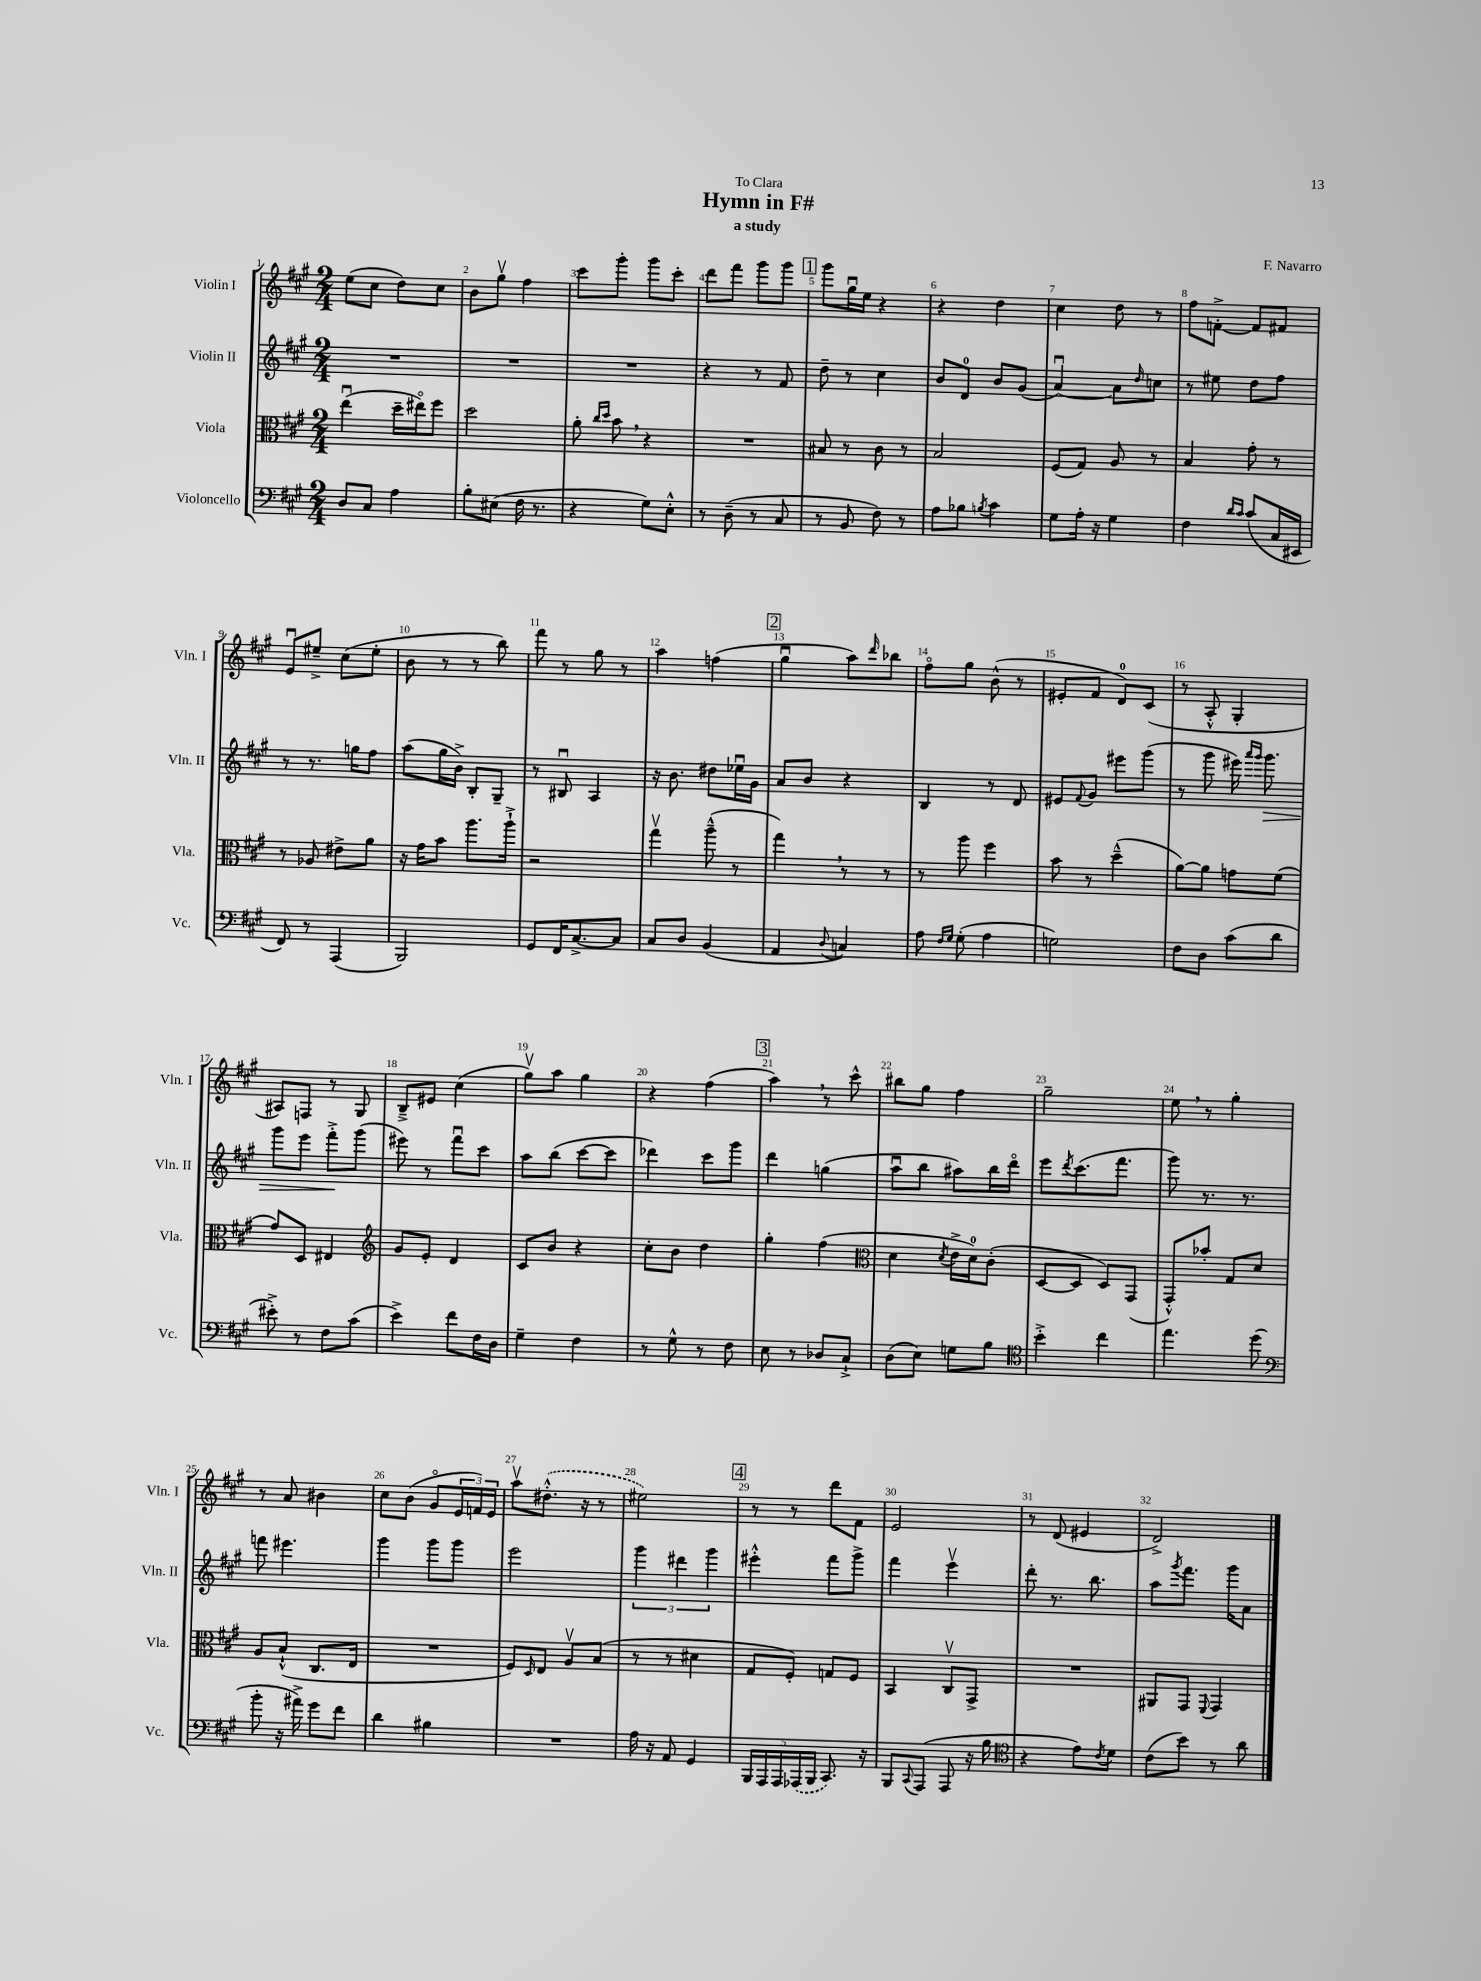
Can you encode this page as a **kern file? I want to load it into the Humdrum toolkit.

**kern	**kern	**kern	**kern
*staff4	*staff3	*staff2	*staff1
*clefF4	*clefC3	*clefG2	*clefG2
*k[f#c#g#]	*k[f#c#g#]	*k[f#c#g#]	*k[f#c#g#]
*M2/4	*M2/4	*M2/4	*M2/4
8D/L	(4eeu\	2r	(8ee\L
8C#/J	.	.	8cc#\J
4A\	16dd~\LL	.	8dd\L)
.	16ee#o\J)	.	.
.	8ff#\J	.	8cc#\J
=	=	=	=
8B'\L	2dd\	2r	8b\L
(8E#\J	.	.	8gg#v\J
16F#\	.	.	4ff#\
8.r	.	.	.
=	=	=	=
4r	8a'\	2r	8ccc#\L
.	16qqcc#/LL	.	.
.	16qqdd/JJ	.	.
.	8b\	.	8ggg#'\J
8G#\L)	4r	.	8ggg#\L
8E'^^\J	.	.	8ccc#'\J
=	=	=	=
8r	2r	4r	8ddd\L
(8D~\	.	.	8fff#\J
8r	.	8r	8ggg#\L
8C#/	.	8f#/	8ggg#\J
=	=	=	=
8r	8B#/	8dd~\	8ggg#\L
8BB/	8r	8r	16gg#u\L
.	.	.	16ee\JJ
8F#\)	8c#\	4cc#\	4r
8r	8r	.	.
=	=	=	=
8A\L	2B/	8b/L	4r
8B-\J	.	8d/J	.
8qB/	.	.	.
4c#\	.	8b/L	4dd\
.	.	(8g#/J	.
=	=	=	=
8G#\L	(8F#/L	[4au/)	4cc#\
16A'\Jk	8G#/J)	.	.
16r	.	.	.
4G#\	8A/	8a\]L	8dd\
.	.	16qqdd/	.
.	8r	8cc\J	8r
=	=	=	=
4F#\	4B/	8r	8ff#\L
.	.	8ee#\	[8f'^\J
16qqd/LL	.	.	.
16qqc#/JJ	.	.	.
(8c#/L	8g#'\	8dd\L	8f/]L
16C#/L	8r	8ff#\J	8f#/J
16EE#/JJ	.	.	.
=	=	=	=
8FF#/)	8r	8r	8eu/L
8r	8A-/	8.r	8ee#~^/J
(4AAA/	8e#^\L	.	(8cc#\L
.	.	16gg\LK	.
.	8a\J	8ff#\J	8ee#'\J
=	=	=	=
2BBB/)	16r	(8aa\L	8b\
.	16g#\LK	.	.
.	8b\J	16gg#\L	8r
.	.	16b^\JJ)	.
.	8.aa\L	8B'/L	8r
.	.	8G#~/J	8bb\)
.	16aa`^\Jk	.	.
=	=	=	=
8GG#/L	2r	8r	8fff#\
16FF#/K	.	8B#u/	8r
[8.C#^/	.	.	.
.	.	4A/	8gg#\
8C#/]J	.	.	8r
=	=	=	=
8C#/L	4gg#v\	16r	4aa\
.	.	8.b\	.
8D/J	.	.	.
(4BB/	(8aa~^^\	8dd#\L	(4ff\
.	8r	16ee-u\L	.
.	.	16g#\JJ	.
=	=	=	=
4AA/	4gg#\)	8a/L	4gg#u\
.	.	8b/J	.
8qqD/	.	.	.
4C/)	8r	4r	8aa\L)
.	.	.	16qqddd/
.	8r	.	8bb-\J
=	=	=	=
8A\	8r	4B/	8ff#o\L
16qqF#/LL	.	.	.
16qqG#/JJ	.	.	.
(8G#'\	8aa\	.	8gg#\J
4A\	4ff#\	8r	(8b^^\
.	.	8d/	8r
=	=	=	=
2G\)	8b\	8e#/L	8e#'/L
.	.	8qqf#/	.
.	8r	8g#/J	8f#/J
.	(4dd~^^\	8eee#\L	8d/L)
.	.	(8ggg#\J	(8c#/J
=	=	=	=
8F#\L	[8a\L)	8r	8r
8D\J	8a\]J	8ggg#\	8A'^^/
(8c#\L	8g\L	16eee#\)	4G#'/
.	.	16qqaaa/LL	.
.	.	16qqggg#/JJ	.
.	.	8.ggg#\	.
8d\J	(8f#\J	.	.
=	=	=	=
8e#'^\)	8g#/L)	8ggg#\L	8A#/L)
8r	8D/J	8eee\J	8F/J
8F#\L	4E#/	8fff#'^\L	8r
(8c#\J	.	(8ggg#\J	8G#/
=	=	=	=
*	*clefG2	*	*
4e^\)	8g#/L	8eee#\)	8B~^/L
.	8e'/J	8r	8e#/J
8f#\L	4d/	8fff#u\L	(4cc#\
16F#\L	.	8ccc#\J	.
16D\JJ	.	.	.
=	=	=	=
4G#~\	8c#/L	8aa\L	8gg#v\L)
.	8b/J	(8bb\J	8aa\J
4F#\	4r	[8ccc#\L	4gg#\
.	.	8ccc#\]J	.
=	=	=	=
8r	8cc#'\L	4ddd-\)	4r
8G#^^\	8b\J	.	.
8r	4dd\	8ccc#\L	(4ff#\
8F#\	.	8ggg#\J	.
=	=	=	=
8E\	4gg#'\	4ddd\	4aa\)
8r	.	.	.
8D-/L	(4ff#\	(4gg\	8r
8C#`^/J	.	.	8ccc#^^\
=	=	=	=
*	*clefC3	*	*
(8D\L	4d\	8aau\L	8bb#\L
8E\J)	.	8bb\J	8gg#\J
.	8qd/	.	.
8G\L	16e^\LL	8aa#\L)	4ff#\
.	16d\J)	.	.
8B\J	(8c#'\J	16bb\L	.
.	.	16dddo\JJ	.
=	=	=	=
*clefC4	*	*	*
4b'^\	[8D/L	8eee\L	2gg#~\
.	.	8qddd/	.
.	8D/]J	(8.ccc#\	.
4cc#\	8D/L)	.	.
.	.	8.fff#\J	.
.	(8GG#/J	.	.
=	=	=	=
4.ee\	8GG#'^^/L)	8ggg#\)	8ee\
.	8b-'/J	8.r	8r
.	8G#/L	.	4gg#'\
.	.	8.r	.
(8dd\	8d/J	.	.
=	=	=	=
*clefF4	*	*	*
8b'\	8A/L	8fff\	8r
16r	(8B`^^/J	4.eee#\	8a/
16a#^\)	.	.	.
8g#\L	8.C#/L	.	4b#\
8f#\J	.	.	.
.	16E/Jk	.	.
=	=	=	=
4d\	2r	4ggg#\	8cc#\L
.	.	.	(8b\J
4B#\	.	8ggg#\L	8g#o/L
.	.	8ggg#\J	24e/L
.	.	.	24f/)
.	.	.	24e/JJ
=	=	=	=
2r	8F#/L)	2eee\	8aav\L
.	16qqD/	.	.
.	8E/J	.	(8.dd#'^^\J
.	8Av/L	.	.
.	.	.	16r
.	(8B/J	.	8r
=	=	=	=
16A\	8r	6ggg#\	2ee#\)
16r	.	.	.
8AA/	8r	.	.
.	.	6ddd#\	.
4GG#/	4d#\	.	.
.	.	6ggg#\	.
=	=	=	=
20BBB/LL	8G#/L	4eee#'^^\	8r
20AAA/	.	.	.
20AAA/	.	.	.
.	8F#'/J)	.	8r
(20AAA-/	.	.	.
20BBB/JJ	.	.	.
8.CC#/)	8G/L	8fff#\L	8ddd\L
.	8F#/J	8ggg#^\J	8f#\J
16r	.	.	.
=	=	=	=
8BBB/L	4BB/	4fff#\	2e/
8qqCC#/	.	.	.
(8AAA/J	.	.	.
8AAA/	8C#v/L	4eeev\	.
16r	8GG#^/J	.	.
16B\	.	.	.
=	=	=	=
*clefC4	*	*	*
4r	2r	8ddd'\	8r
.	.	8.r	(8d/
8e\L)	.	.	4e#/
.	.	8.bb\	.
8qc#/	.	.	.
8d\J	.	.	.
=	=	=	=
(8c#\L	8AA#/L	8aa\L	2d^/)
.	.	8qggg#/	.
8b\J)	8GG#/J	8.fff#\J	.
.	8qqFF#/	.	.
8r	4GG#/	.	.
.	.	16ggg#\LK	.
8a\	.	8a\J	.
==	==	==	==
*-	*-	*-	*-
